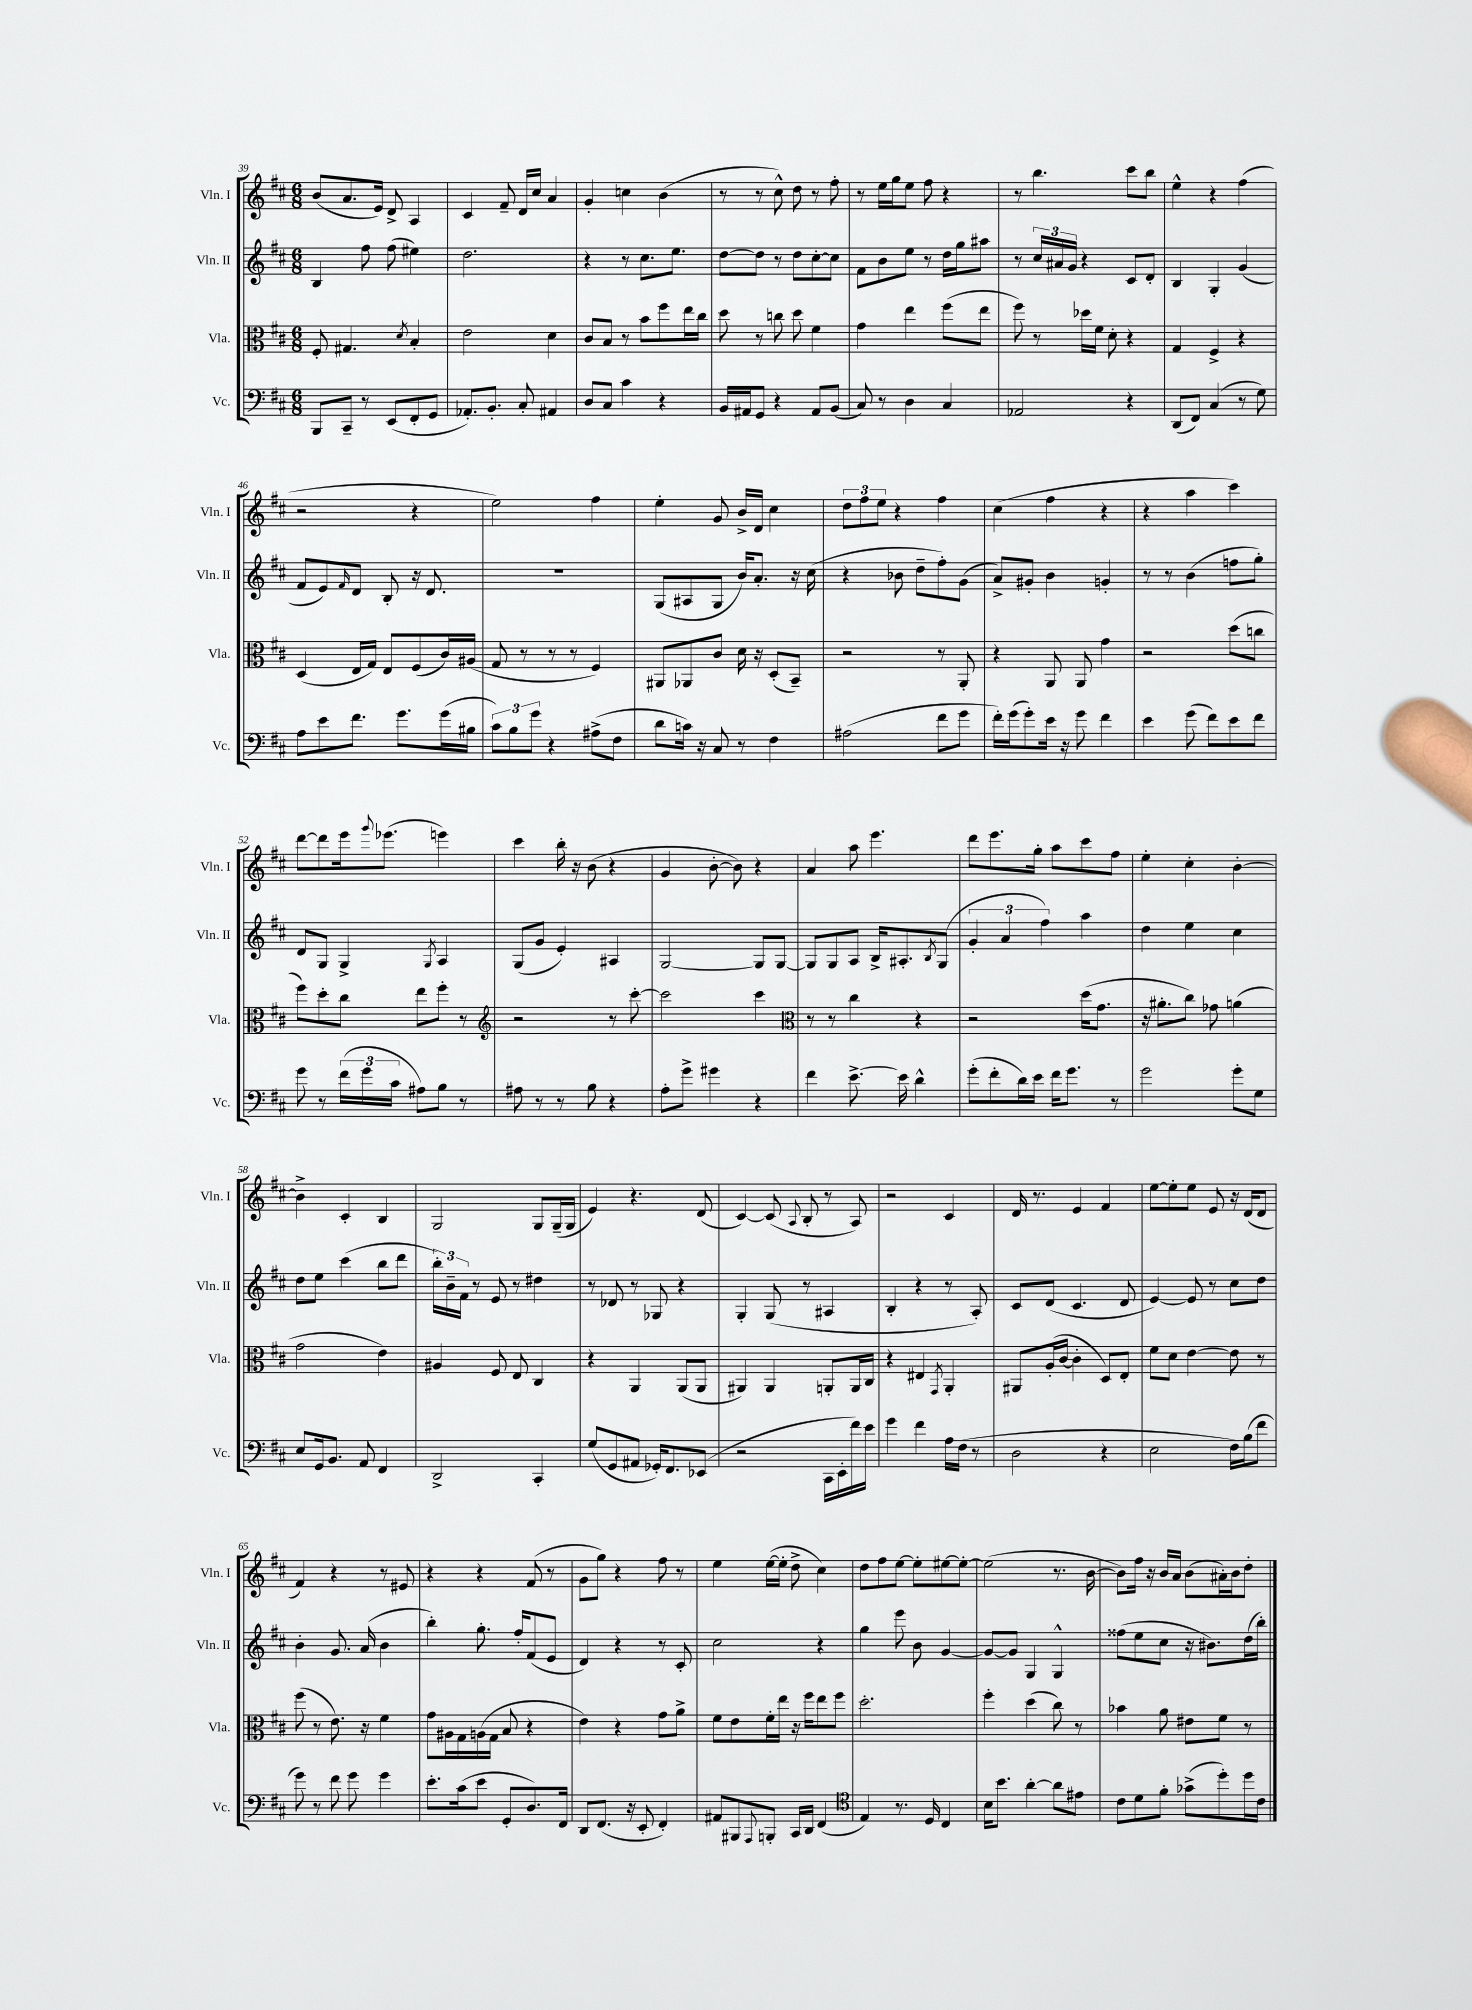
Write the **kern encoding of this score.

**kern	**kern	**kern	**kern
*staff4	*staff3	*staff2	*staff1
*clefF4	*clefC3	*clefG2	*clefG2
*k[f#c#]	*k[f#c#]	*k[f#c#]	*k[f#c#]
*M6/8	*M6/8	*M6/8	*M6/8
8BBB	8F#'	4B	(8b
8CC#~	4.G#	.	8.a
8r	.	8ff#	.
.	.	.	16e)
(8EE	.	(8ff#	8d^
.	8qd	.	.
8FF#'	4B'	4ee#)	4A
8GG	.	.	.
=	=	=	=
8.AA-')	2e	2.dd	4c#
8.BB'	.	.	.
.	.	.	8f#~
8C#'	.	.	16d
.	.	.	16cc#
4AA#	4d	.	4a
=	=	=	=
8D	8c#	4r	4g'
8C#	8B	.	.
4c#	8r	8r	4cc
.	8b	8.cc#	.
4r	8ff#	.	(4b
.	.	8.ee	.
.	16ee	.	.
.	16cc#	.	.
=	=	=	=
16BB	8dd	[8dd	8r
16AA#	.	.	.
8GG	8r	8dd]	8r
4r	8cc	8r	8cc#^^)
.	8dd	8dd	8dd
8AA#	4f#	[8cc#'	8r
(8BB	.	8cc#]	8ff#'
=	=	=	=
8C#)	4g	8f#	8r
8r	.	8b	16ee
.	.	.	16gg
4D	4ee	8ee	8ee
.	.	8r	8ff#
4C#	(8ff#	16dd	4r
.	.	16gg	.
.	8ee	8aa#	.
=	=	=	=
2AA-	8ff#)	8r	8r
.	8r	24cc#	4.bb
.	.	24a#	.
.	.	24g	.
.	16dd-	4r	.
.	16f#	.	.
.	8d'	.	.
4r	4r	8c#	8ccc#
.	.	8d'	8bb
=	=	=	=
(8DD	4G	4B	4ee^^
8FF#)	.	.	.
(4C#	4F#^	4G'	4r
8r	4r	(4g	(4ff#
8G)	.	.	.
=	=	=	=
8A	(4D	8f#	2r
8e	.	8e)	.
.	.	16qqf#	.
8.f#	16E	8d	.
.	16G)	.	.
.	8E	8B'	.
8.g	.	.	.
.	(8F#	16r	4r
.	.	8.d	.
(16g	16c#)	.	.
16B#	(16A#	.	.
=	=	=	=
12c#)	8G	2.r	2ee)
12B	.	.	.
.	8r	.	.
12g	.	.	.
4r	8r	.	.
.	8r	.	.
(8A#^	4F#)	.	4ff#
8F#	.	.	.
=	=	=	=
8d	8AA#	(8G	4ee'
16c)	8AA-	8A#	.
16r	.	.	.
8C#	8c#	8G	8g
8r	16d	16b)	16b^
.	16r	8.a'	16d
4F#	(8D'	.	4cc#
.	8BB~)	16r	.
.	.	(16cc#	.
=	=	=	=
(2A#	2r	4r	12dd
.	.	.	12ff#
.	.	.	12ee
.	.	8b-	4r
.	.	8dd~	.
8f#	8r	8ff#')	4ff#
8g	8AA'	(8g	.
=	=	=	=
16f#')	4r	8a^)	(4cc#
(16g	.	.	.
8g')	.	8g#'	.
16e	8AA	4b	4ff#
16r	.	.	.
8g	8AA	.	.
4f#	4g	4g'	4r
=	=	=	=
4e	2r	8r	4r
.	.	8r	.
(8g	.	(4b	4aa
8f#)	.	.	.
8e	(8dd	8ff	4ccc#)
8f#	8cc	8gg')	.
=	=	=	=
8g	8ff#)	8d	[8ddd
8r	8dd'	8G	8ddd]
(24f#	8cc#	4G^	16eee
24g	.	.	.
.	.	.	8qqggg
.	.	.	(8.eee-
24c#	.	.	.
8A#)	8ee	.	.
.	.	8qG	.
8B	8ff#'	4A	4eee)
8r	8r	.	.
=	=	=	=
*	*clefG2	*	*
8A#	2r	(8G	4ccc#
8r	.	8g	.
8r	.	4e')	16bb'
.	.	.	16r
8B	.	.	(8b
4r	8r	4A#	4r
.	[8ccc#'	.	.
=	=	=	=
8A'	2ccc#]	[2G	4g
8g^	.	.	.
4g#	.	.	[8b'
.	.	.	8b])
4r	4ccc#	8G]	4r
.	.	[8G	.
=	=	=	=
*	*clefC3	*	*
4f#	8r	8G]	4a
.	8r	8G	.
[8.e^	4cc#	8A	8aa
.	.	16B^	4.eee
16e]	.	8.A#'	.
4d^^	4r	.	.
.	.	8qB	.
.	.	(8G	.
=	=	=	=
(8g'	2r	6g'	8ddd
8f#'	.	.	8.eee
.	.	6a	.
16d)	.	.	.
16e	.	.	16gg'
.	.	6ff#)	.
16f#	.	.	8aa
8.g	.	.	.
.	(16dd	4aa	8ccc#
.	8.g	.	.
8r	.	.	8ff#
=	=	=	=
2g	16r	4dd	4ee'
.	8.a#'	.	.
.	8cc#)	4ee	4cc#'
.	8g-	.	.
8g'	(4a	4cc#	[4b'
8G	.	.	.
=	=	=	=
8E	2g	8dd	4b^]
16GG	.	8ee	.
8.BB	.	.	.
.	.	(4ccc#	4c#'
8AA	.	.	.
4FF#	4e)	8bb	4B
.	.	8ddd	.
=	=	=	=
2DD^	4A#	24bb')	2G
.	.	24b~	.
.	.	24f#	.
.	.	8r	.
.	8F#	8e	.
.	8E	8r	.
4CC#'	4C#	4dd#	8G
.	.	.	(16G~
.	.	.	16G
=	=	=	=
(8G	4r	8r	4e)
8GG	.	8d-	.
8AA#	4AA	8r	4.r
16GG-')	.	8G-	.
8.FF#	.	.	.
.	(8AA	4r	.
(8EE-	8AA	.	(8d
=	=	=	=
2r	4AA#)	4G'	[4c#)
.	4AA#	(8G	(8c#]
.	.	.	8qqA
.	.	8r	8B'
16CC#	8AA'	4A#	8r
16EE'	.	.	.
16f#)	16AA	.	8A)
16e	16C#	.	.
=	=	=	=
4g	4r	4B'	2r
4f#	4E#	4r	.
.	8qGG	.	.
16A	4AA'	8r	4c#
(16F#	.	.	.
8r	.	8A')	.
=	=	=	=
2D	8AA#	8c#	16d
.	.	.	8.r
.	(16A'	(8d	.
.	[16c#	.	.
.	4c#']	4.c#	4e
4r	8D)	.	4f#
.	8E'	8d	.
=	=	=	=
2E	8f#	[4e)	[8ee
.	8d	.	8ee']
.	[4e	8e]	8ee
.	.	8r	8e
16F#)	8e]	8cc#	16r
(16B	.	.	(16d
8f#	8r	8dd	8d
=	=	=	=
8g)	(8ff#	4b'	4f#)
8r	8r	.	.
8f#	8.e)	8.g	4r
8g	.	.	.
.	16r	(16a	.
4g	4f#	4b	8r
.	.	.	8e#
=	=	=	=
8.e'	8g	4bb')	4r
.	16A#	.	.
(16c#	16G	.	.
8e	(16A	8.gg'	4r
.	16G	.	.
8GG'	8B	.	.
.	.	16ff#'	.
8.D)	4r	(8f#	(8f#
.	.	8e	8r
16FF#	.	.	.
=	=	=	=
8DD	4e)	4d)	8g
(8.FF#	.	.	8gg)
.	4r	4r	4r
16r	.	.	.
8EE'	.	.	.
4FF#')	8g	8r	8ff#
.	8a^	8c#'	8r
=	=	=	=
8AA#	8f#	2cc#	4ee
8BBB#	8e	.	.
8qqAAA	.	.	.
8BBB'	16f#'	.	([16ee
.	16ee	.	16ee']
16CC#	16r	.	8dd^
16DD	16ff#	.	.
(4FF#	8ee	4r	4cc#)
.	8ff#	.	.
=	=	=	=
*clefC4	*	*	*
4E)	2.dd'	4gg	8dd
.	.	.	8ff#
8.r	.	8eee	[8ee
.	.	8b	8ee']
16D	.	.	.
4C#	.	[4g	[8ee#
.	.	.	8ee#'_
=	=	=	=
16B	4ff#'	8g_	(2ee#]
8.b	.	.	.
.	.	8g]	.
[4a'	(4dd	4G	.
8a]	8cc#)	4G^^	8.r
8e#	8r	.	.
.	.	.	[16b
=	=	=	=
8c#	4b-	(8ff##	8b])
8d	.	8ee	16ff#
.	.	.	16r
8f#'	8a	8cc#	16b
.	.	.	16a
(8g-^	8e#	16r	(8b
.	.	8.b#)	.
8dd')	8f#	.	16a#')
.	.	.	16b
16dd	8r	(16dd	8dd'
16c#	.	16bb')	.
==	==	==	==
*-	*-	*-	*-
